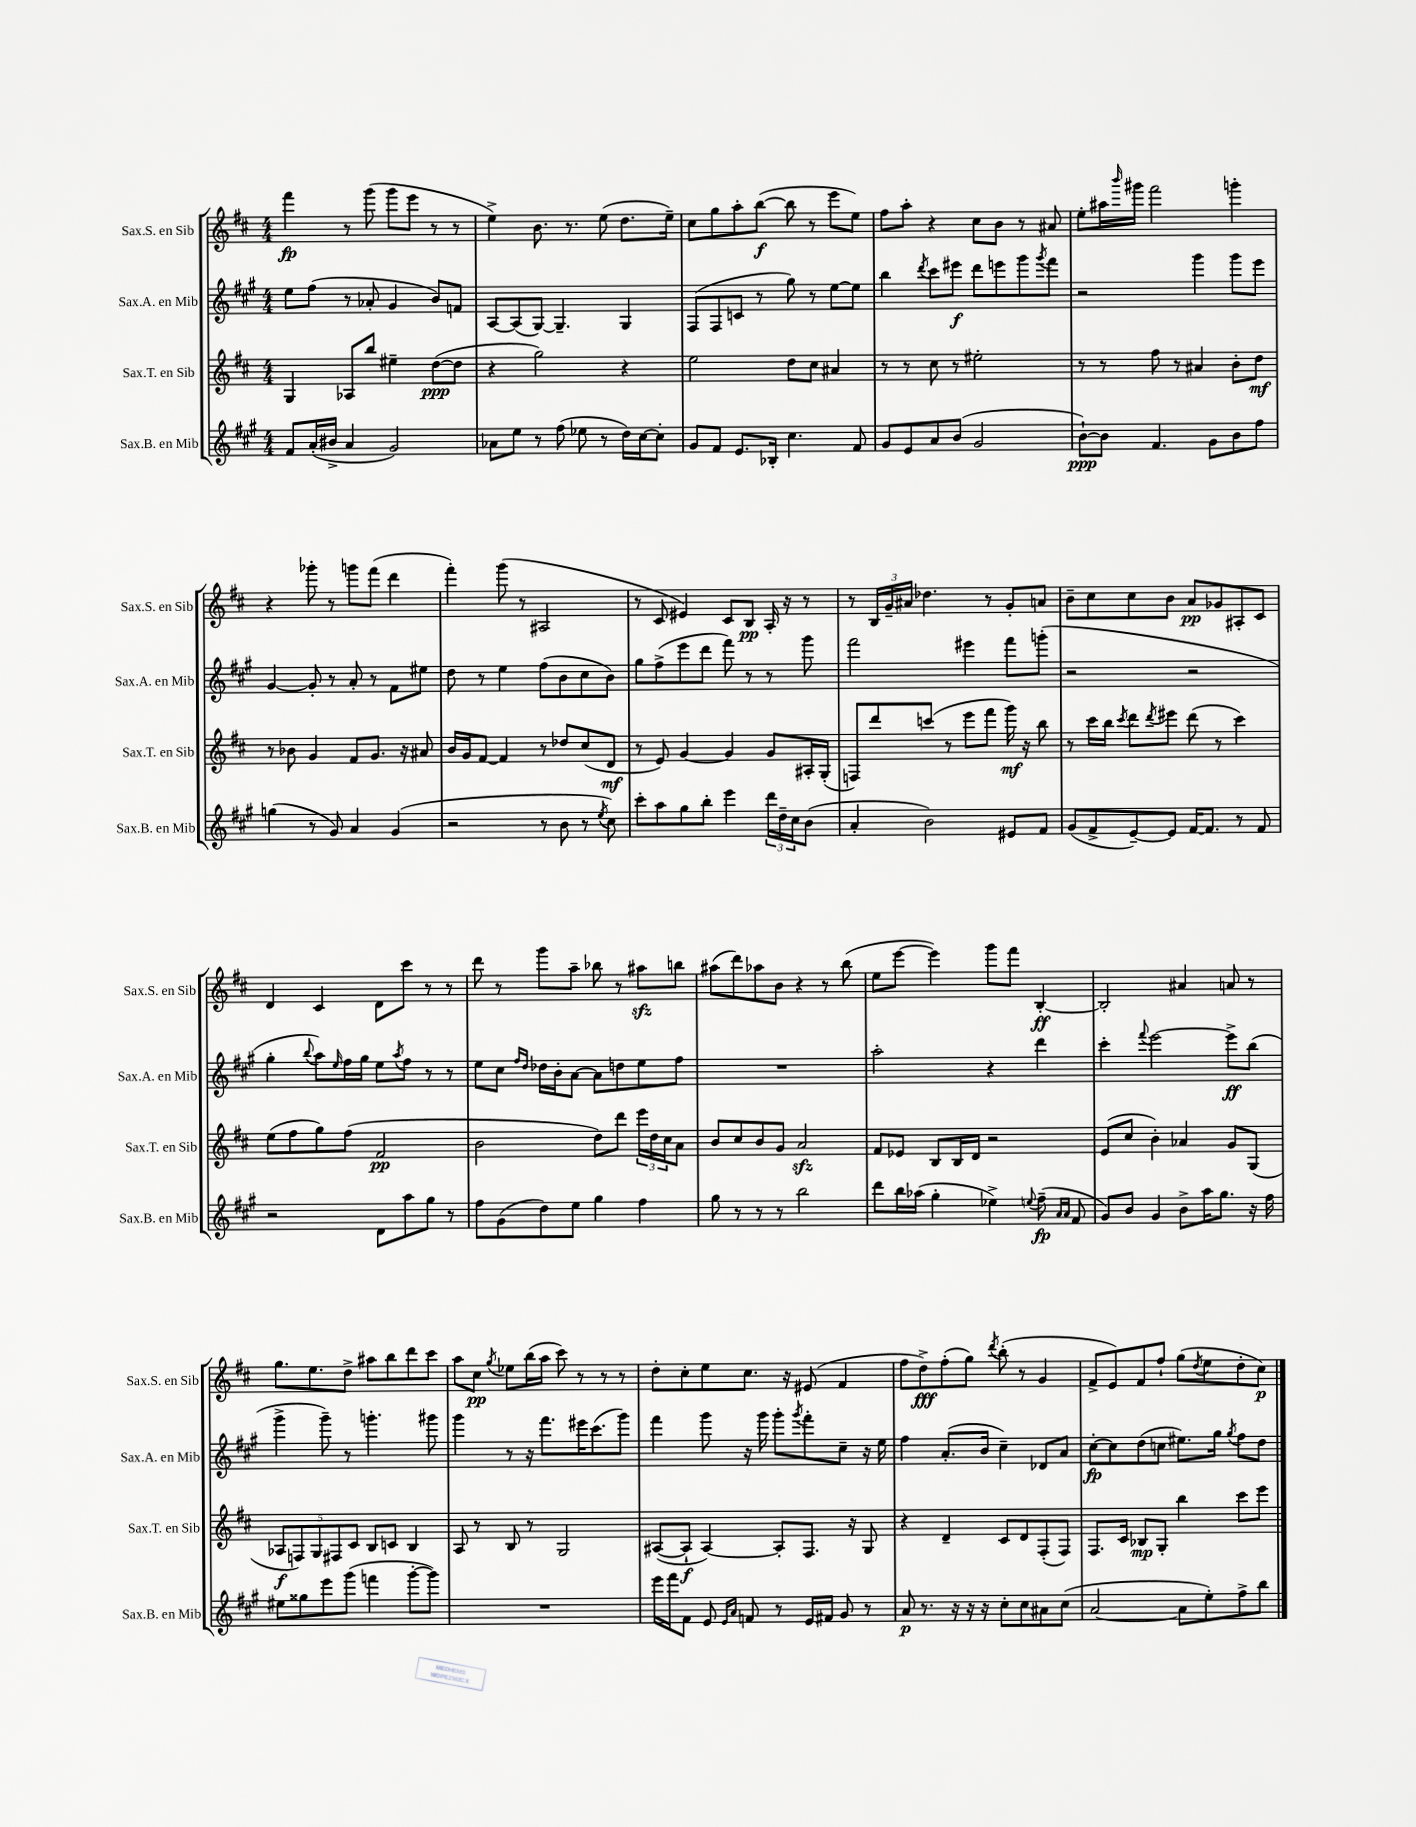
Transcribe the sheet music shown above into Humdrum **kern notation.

**kern	**kern	**kern	**kern
*staff4	*staff3	*staff2	*staff1
*clefG2	*clefG2	*clefG2	*clefG2
*k[f#c#g#]	*k[f#c#]	*k[f#c#g#]	*k[f#c#]
*M4/4	*M4/4	*M4/4	*M4/4
8f#	4G	8ee	4fff#
(16a'	.	(8ff#	.
16b#^	.	.	.
4a	8A-	8r	8r
.	8bb	8a-'	(8ggg
2g#)	4ee#~	4g#	8ggg
.	.	.	8eee
.	([8dd	8b)	8r
.	8dd]	8f	8r
=	=	=	=
8a-	4r	[8A	4ee^)
8ee	.	(8A]	.
8r	2gg)	[8G#)	8.b
(8ff#	.	4.G#~]	.
.	.	.	8.r
8ee-	.	.	.
8r	.	.	(8ee
16dd)	4r	4G#	8.dd
[16cc#	.	.	.
8cc#']	.	.	.
.	.	.	16ee~)
=	=	=	=
8g#	2ee	(8F#	8cc#
8f#	.	8F#	8gg
8.e	.	8c	8aa'
.	.	8r	([8bb
16B-'	.	.	.
4.cc#	8dd	8gg#)	8bb]
.	8cc#	8r	8r
.	4a#	[8ee	8eee
8f#	.	8ee]	8ee)
=	=	=	=
8g#	8r	4bb	8ff#
8e	8r	.	8aa'
.	.	8qddd	.
8a	8cc#	8ccc#	4r
(8b	8r	8eee#	.
2g#	2ee#'	8ddd	8cc#
.	.	8eee	8b
.	.	8ggg#	8r
.	.	8qggg#	.
.	.	8fff#	8a#
=	=	=	=
[8b`)	8r	2r	8ee'
8b]	8r	.	16aa#
.	.	.	16qqbbb
.	.	.	16ggg#
4.f#	8ff#	.	2fff#
.	8r	.	.
.	4a#	4ggg#	.
8g#	.	.	.
8b	8b'	8ggg#	4ggg'
8ff#	8dd	8eee	.
=	=	=	=
(4gg	8r	[4g#	4r
.	8b-	.	.
8r	4g	8g#']	8ggg-'
8g#)	.	8r	8r
4a	8f#	8a'	8ggg
.	8.g	8r	(8fff#
(4g#	.	8f#	4ddd
.	16r	.	.
.	8a#	8ee#	.
=	=	=	=
2r	16b	8dd	4fff#')
.	16g	.	.
.	[8f#	8r	.
.	4f#]	4ee	(8ggg
.	.	.	8r
8r	8r	(8ff#	2A#
8b	8dd-	8b	.
8r	(8cc#	8cc#	.
8qee	.	.	.
8cc#)	8d	8b)	.
=	=	=	=
8ccc#'	8r	8gg#	8r
8aa	8e)	(8ff#^	8c#
8gg#	[4g	8eee	4e#)
8bb'	.	8ddd	.
4eee	4g]	8fff#)	8c#
.	.	8r	8B
24ddd	8g	8r	16A'
24dd~	.	.	.
.	.	.	16r
24cc#	.	.	.
(8b	16A#'	8ggg#	8r
.	(16G'	.	.
=	=	=	=
4a'	8F)	2fff#	8r
.	8ddd	.	24B
.	.	.	24g~
.	.	.	24a#
2b)	(8ccc	.	4.dd-
.	8r	.	.
.	8eee	4eee#	.
.	8fff#	.	8r
8e#	16ggg)	8fff#	8g'
.	16r	.	.
8f#	8bb	(8ggg'	8a
=	=	=	=
(8g#	8r	2r	8b~
8f#^	16ccc#	.	8cc#
.	16bb	.	.
.	8qccc#	.	.
[8e~)	8ddd	.	8cc#
.	8qddd	.	.
8e]	8eee#	.	8b
[16f#	(8ddd	2r	8a
8.f#]	.	.	.
.	8r	.	8g-
8r	4ccc#)	.	8A#'
8f#	.	.	8c#
=	=	=	=
2r	(8ee	4gg#'	4d
.	8ff#	.	.
.	.	8qqbb	.
.	8gg)	8aa)	4c#
.	.	16qqee	.
.	(8ff#	16ff#	.
.	.	16gg#	.
8d	2f#	8ee	8d
.	.	8qaa	.
8aa	.	8ff#	8ccc#
8gg#	.	8r	8r
8r	.	8r	8r
=	=	=	=
8ff#	2b	8ee	8ddd
(8g#	.	8cc#	8r
.	.	16qqff#	.
.	.	16qqdd	.
8dd)	.	16dd-	8ggg
.	.	16b'	.
8ee	.	[8a	8aa~
4gg#	8dd)	8a]	8bb-
.	8ddd	8dd	8r
4ff#	24eee	8ee	8aa#
.	24dd	.	.
.	24cc#	.	.
.	8a	8ff#	8bb
=	=	=	=
8gg#	8b	1r	(8aa#
8r	8cc#	.	8ddd)
8r	8b	.	8aa-
8r	8g	.	8b
2bb	2a	.	4r
.	.	.	8r
.	.	.	(8bb
=	=	=	=
8ddd	8f#	2aa'	8ee
16bb	8e-	.	[8eee
(16aa-	.	.	.
4gg#'	8B	.	4eee])
.	16B	.	.
.	16d	.	.
4ee-^)	2r	4r	8ggg
.	.	.	8fff#
8qqee	.	.	.
(8ff#~	.	4ddd	[4B'
16qqa	.	.	.
16qqa	.	.	.
8f#	.	.	.
=	=	=	=
8g#)	(8e	4ccc#'	2B']
8b	8cc#	.	.
.	.	8qqfff#	.
4g#	4b')	[2eee	.
8b^	4a-	.	4a#
16aa	.	.	.
8.gg#	.	.	.
.	8g	8eee^]	8a
16r	(8G	(8bb	8r
16ff#	.	.	.
=	=	=	=
8ee#	10A-	4ggg#^	8.gg
.	10F)	.	.
8gg##	.	.	.
.	.	.	8.ee
.	10G	.	.
8eee	.	8ggg#~)	.
.	10F#	.	.
(8ggg#	.	8r	8dd^
.	10c#	.	.
4fff	8B	4.ggg'	8aa#
.	8c	.	8bb
[8ggg#'	4B	.	8ddd
8ggg#])	.	8ggg#	8ccc#
=	=	=	=
1r	8A	4ggg#	8aa
.	8r	.	8cc#
.	.	.	8qgg
.	8B	8r	8ee-
.	8r	16r	(16bb
.	.	8.fff#	16aa
.	2G	.	8ccc#)
.	.	16eee#	8r
.	.	(8.ccc#	.
.	.	.	8r
.	.	8ggg#)	8r
=	=	=	=
16eee	([8A#	4fff#	8dd'
16fff#	.	.	.
8f#	8A#`]	.	8cc#'
8e	[4A#)	8ggg#	8ee
16qqe	.	.	.
16qqa	.	.	.
8f	.	16r	8.cc#
.	.	16ggg#	.
8r	8A#']	8ggg#'	.
.	.	.	16r
.	.	8qggg#	.
16e	8.F#	8fff#'	(8e#
16f#	.	.	.
8g#	.	8cc#~	4f#
.	16r	.	.
8r	8G	16r	.
.	.	16ee	.
=	=	=	=
8a	4r	4ff#	8ff#
8.r	.	.	8dd^)
.	4d~	(8.a'	(8ff#'
16r	.	.	.
16r	.	.	8gg)
16r	.	16b	.
.	.	.	8qddd
8cc#'	8c#	4cc#~)	(8bb'
8cc#	8d	.	8r
8a#	(8F#'	8d-	4g
(8cc#	8F#)	8a	.
=	=	=	=
[2a	8.F#	[8cc#'	8f#^
.	.	8cc#]	8e)
.	16c#	.	.
.	8B-	(8dd	8f#
.	8G'	8cc	8ff#`
8a]	4bb	8.ee#)	(8gg
.	.	.	8qdd
8ee')	.	.	8ee
.	.	16gg#	.
.	.	8qgg#	.
8ff#^	8ccc#	8ff#	8dd'
8bb	8eee	8dd	8cc#)
==	==	==	==
*-	*-	*-	*-
